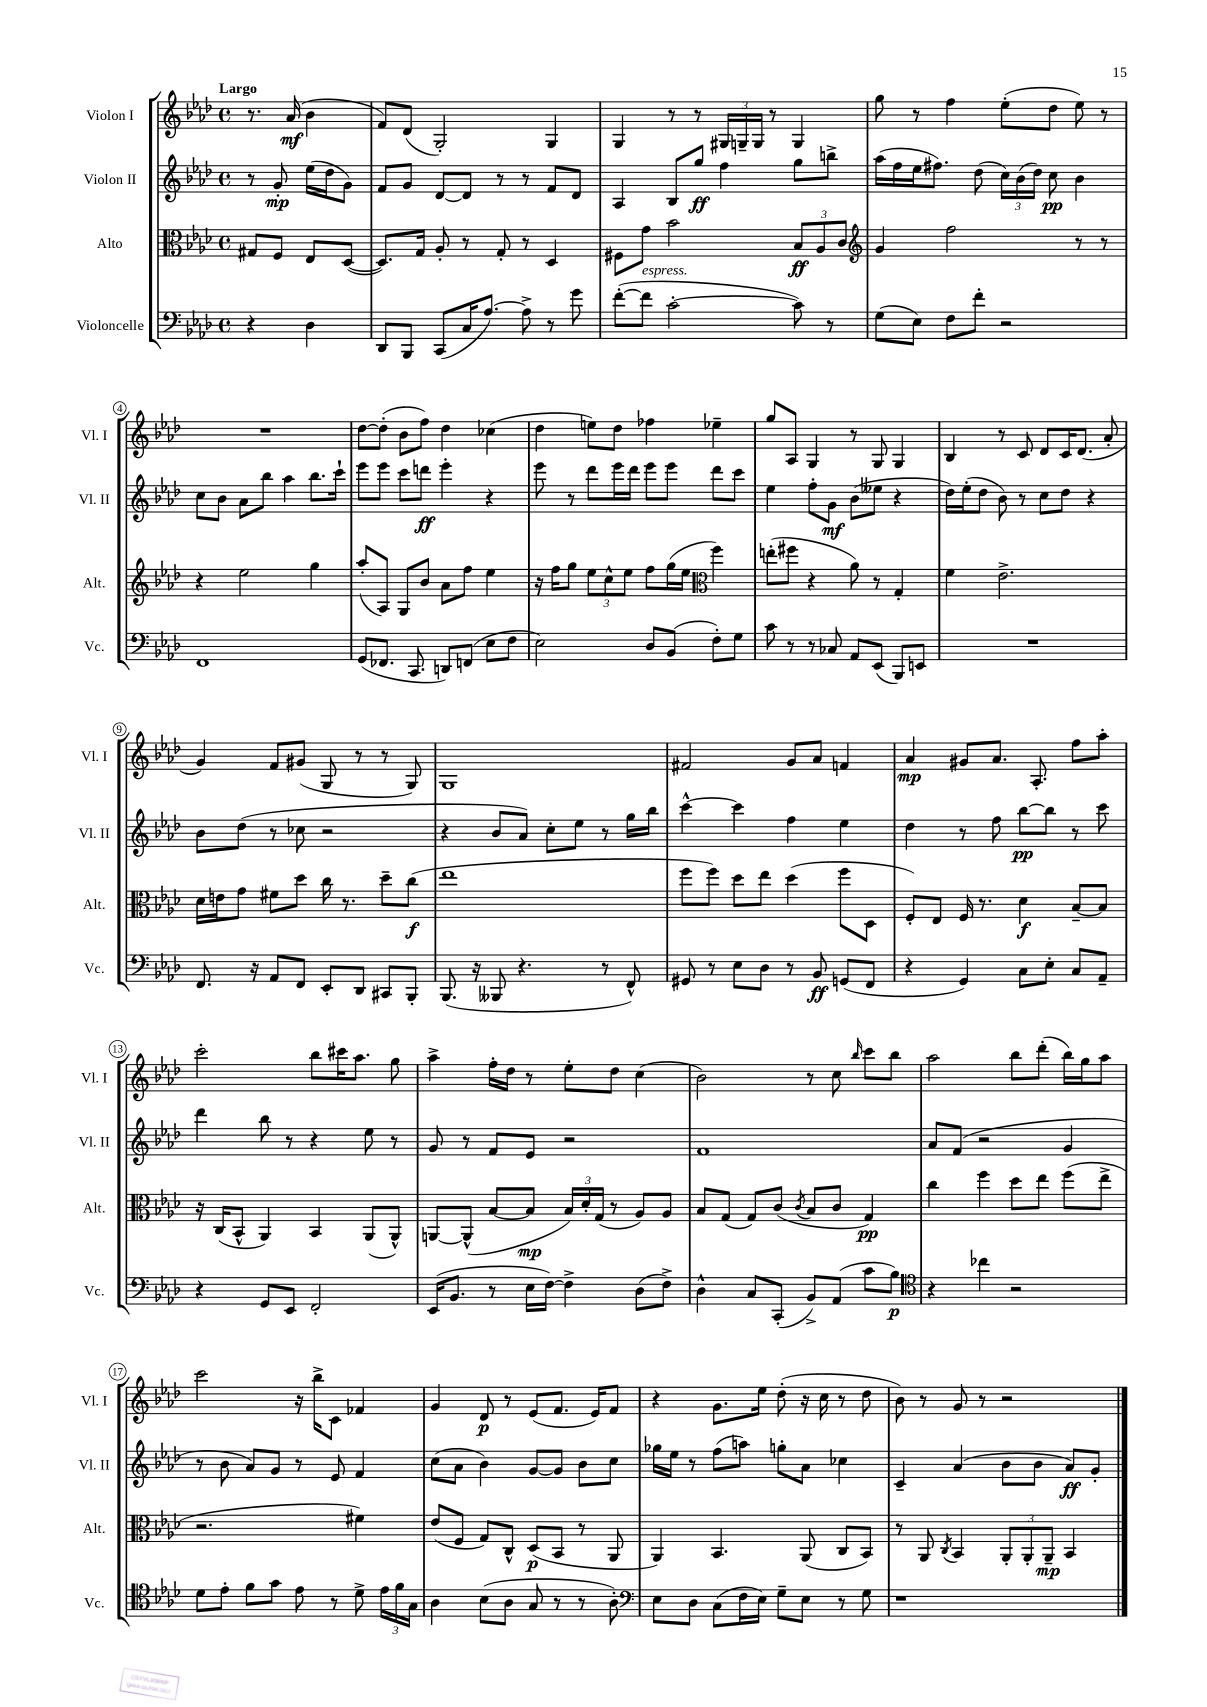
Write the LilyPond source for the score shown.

<<
\new StaffGroup <<
\new Staff = "s0" \with { instrumentName = "Violon I" shortInstrumentName = "Vl. I" } {
    \clef treble \key aes \major \defaultTimeSignature \time 4/4 \partial 2 \tempo "Largo"
    \autoBeamOff r8. aes'16\mf( bes'4 |
    f'8[) des'8]( g2-.) g4 |
    g4 r8 r8 \tuplet 3/2 { gis16[ g16-- g16] } r8 g4 |
    g''8 r8 f''4 ees''8[-.( des''8] ees''8) r8 |
    R1 |
    des''8[~ des''8]-.( bes'8[ f''8]) des''4 ces''4( |
    des''4 e''8[) des''8] fes''4 ees''4-- |
    g''8[ aes8] g4 r8 g8 g4 |
    bes4 r8 c'8 des'8[ c'16 des'8.]( aes'8-. |
    g'4) f'8[ gis'8]( g8 r8 r8 g8) |
    g1 |
    fis'2 g'8[ aes'8] f'4 |
    aes'4\mp gis'8[ aes'8.] aes8.-. f''8[ aes''8]-. |
    c'''2-. bes''8[ cis'''16 aes''8.] g''8 |
    aes''4-> f''16[-. des''16] r8 ees''8[-. des''8] c''4( |
    bes'2) r8 c''8 \grace { bes''16 } c'''8[ bes''8] |
    aes''2 bes''8[ des'''8]-.( bes''16[) g''16 aes''8] |
    c'''2 r16 bes''16[-> c'8] fes'4 |
    g'4 des'8\p r8 ees'8[( f'8.] ees'16[) f'8] |
    r4 g'8.[ ees''16] des''8-.( r16 c''16 r8 des''8 |
    bes'8) r8 g'8 r8 r2 \bar "|." |
}
\new Staff = "s1" \with { instrumentName = "Violon II" shortInstrumentName = "Vl. II" } {
    \clef treble \key aes \major \defaultTimeSignature \time 4/4 \partial 2
    \autoBeamOff r8 g'8-.\mp ees''16[( des''16 g'8]) |
    f'8[ g'8] des'8[~ des'8] r8 r8 f'8[ des'8] |
    aes4 bes8[ g''8]\ff f''4 g''8[ b''8]-> |
    aes''16[( f''16 ees''16 fis''8.]) des''8( \tuplet 3/2 { c''16[) bes'16( des''16]) } c''8\pp bes'4 |
    c''8[ bes'8] aes'8[ bes''8] aes''4 bes''8.[ c'''16]-! |
    ees'''8[ ees'''8] c'''8[ d'''8]\ff ees'''4-. r4 |
    ees'''8 r8 des'''8[ ees'''16 des'''16] ees'''8[ ees'''8] des'''8[ c'''8] |
    ees''4 f''8[-. g'8]\mf bes'8[( eeses''8] r4 |
    des''16[) ees''16-.( des''8] bes'8) r8 c''8[ des''8] r4 |
    bes'8[ des''8]( r8 ces''8 r2 |
    r4 bes'8[ aes'8]) c''8[-. ees''8] r8 g''16[ bes''16] |
    c'''4~-^ c'''4 f''4 ees''4 |
    des''4 r8 f''8 bes''8[~\pp bes''8] r8 c'''8 |
    des'''4 bes''8 r8 r4 ees''8 r8 |
    g'8 r8 f'8[ ees'8] r2 |
    f'1 |
    aes'8[ f'8]( r2 g'4 |
    r8 bes'8 aes'8[) g'8] r8 ees'8 f'4 |
    c''8[( aes'8] bes'4) g'8[~ g'8] bes'8[ c''8] |
    ges''16[ ees''16] r8 f''8[( a''8]) g''8[-. aes'8] ces''4 |
    c'4-- aes'4( bes'8[ bes'8] aes'8[\ff) g'8]-. \bar "|." |
}
\new Staff = "s2" \with { instrumentName = "Alto" shortInstrumentName = "Alt." } {
    \clef alto \key aes \major \defaultTimeSignature \time 4/4 \partial 2
    \autoBeamOff gis8[ f8] ees8[ des8]~( |
    des8.[) g16] aes8-. r8 g8-. r8 des4 |
    fis8[ g'8] bes'2 \tuplet 3/2 { bes8[\ff aes8 c'8] } |
    \clef treble g'4 f''2 r8 r8 |
    r4 ees''2 g''4 |
    aes''8[-.( aes8]) g8[ bes'8] aes'8[ f''8] ees''4 |
    r16 f''16[ g''8] \tuplet 3/2 { ees''8[ c''8-^ ees''8] } f''8[ g''16( ees''16] \clef alto f''4) |
    e''8[-.( fis''8] r4 aes'8) r8 g4-. |
    f'4 ees'2.-> |
    des'16[ e'16 g'8] fis'8[ des''8] c''16 r8. des''8[-- c''8]\f( |
    ees''1 |
    f''8[ f''8]) des''8[ ees''8] des''4( f''8[ des8] |
    f8[-.) ees8] f16 r8. des'4\f bes8[~-- bes8] |
    r16 c16[( bes,8]-^ aes,4) bes,4 aes,8[( aes,8]-^) |
    a,8[~ a,8]-^( bes8[~ bes8]\mp \tuplet 3/2 { bes16[) des'16-. g16]( } r8 aes8[) aes8] |
    bes8[ g8]( g8[) c'8]( \acciaccatura { c'8 } bes8[ c'8] g4\pp) |
    c''4 f''4 des''8[ ees''8] f''8[( ees''8]-> |
    r2. fis'4) |
    ees'8[( f8] g8[) c8]-^ des8[\p( bes,8] r8 aes,8 |
    aes,4) bes,4. aes,8( c8[ bes,8]) |
    r8 aes,8 \acciaccatura { c8 } bes,4 \tuplet 3/2 { aes,8[-. aes,8-. aes,8]--\mp } bes,4 \bar "|." |
}
\new Staff = "s3" \with { instrumentName = "Violoncelle" shortInstrumentName = "Vc." } {
    \clef bass \key aes \major \defaultTimeSignature \time 4/4 \partial 2
    \autoBeamOff r4 des4 |
    des,8[ bes,,8] c,8[( c16 aes8.]~) aes8-> r8 g'8 |
    f'8[~-.( f'8]^\markup { \italic "espress." } c'2~-. c'8) r8 |
    g8[( ees8]) f8[ f'8]-. r2 |
    f,1 |
    g,8[( fes,8.] c,8. d,8[) f,8]( ees8[ f8] |
    ees2) des8[ bes,8]( f8[-.) g8] |
    c'8 r8 r8 ces8 aes,8[ ees,8]( bes,,8[) e,8] |
    R1 |
    f,8. r16 aes,8[ f,8] ees,8[-. des,8] cis,8[ bes,,8]-. |
    bes,,8.( r16 beses,,8 r4. r8 f,8-^) |
    gis,8 r8 ees8[ des8] r8 bes,8\ff g,8[( f,8] |
    r4 g,4) c8[ ees8]-. c8[ aes,8]-- |
    r4 g,8[ ees,8] f,2-. |
    ees,16[( bes,8.] r8 ees16[ f16]~) f4-> des8[( f8]->) |
    des4-^ c8[ c,8]-.( bes,8[->) aes,8]( c'8[ bes8]\p) |
    \clef tenor r4 ces''4 r2 |
    des'8[ ees'8]-. f'8[ g'8] ees'8 r8 des'8-> \tuplet 3/2 { ees'16[ f'16 g16] } |
    aes4 bes8[( aes8] g8 r8 r8 aes8-.) |
    \clef bass ees8[ des8] c8[( f16 ees16]) g8[-- ees8] r8 g8 |
    r1 \bar "|." |
}
>>
>>
\layout { \context { \Score \override BarNumber.stencil = #(make-stencil-circler 0.1 0.3 ly:text-interface::print) } }
